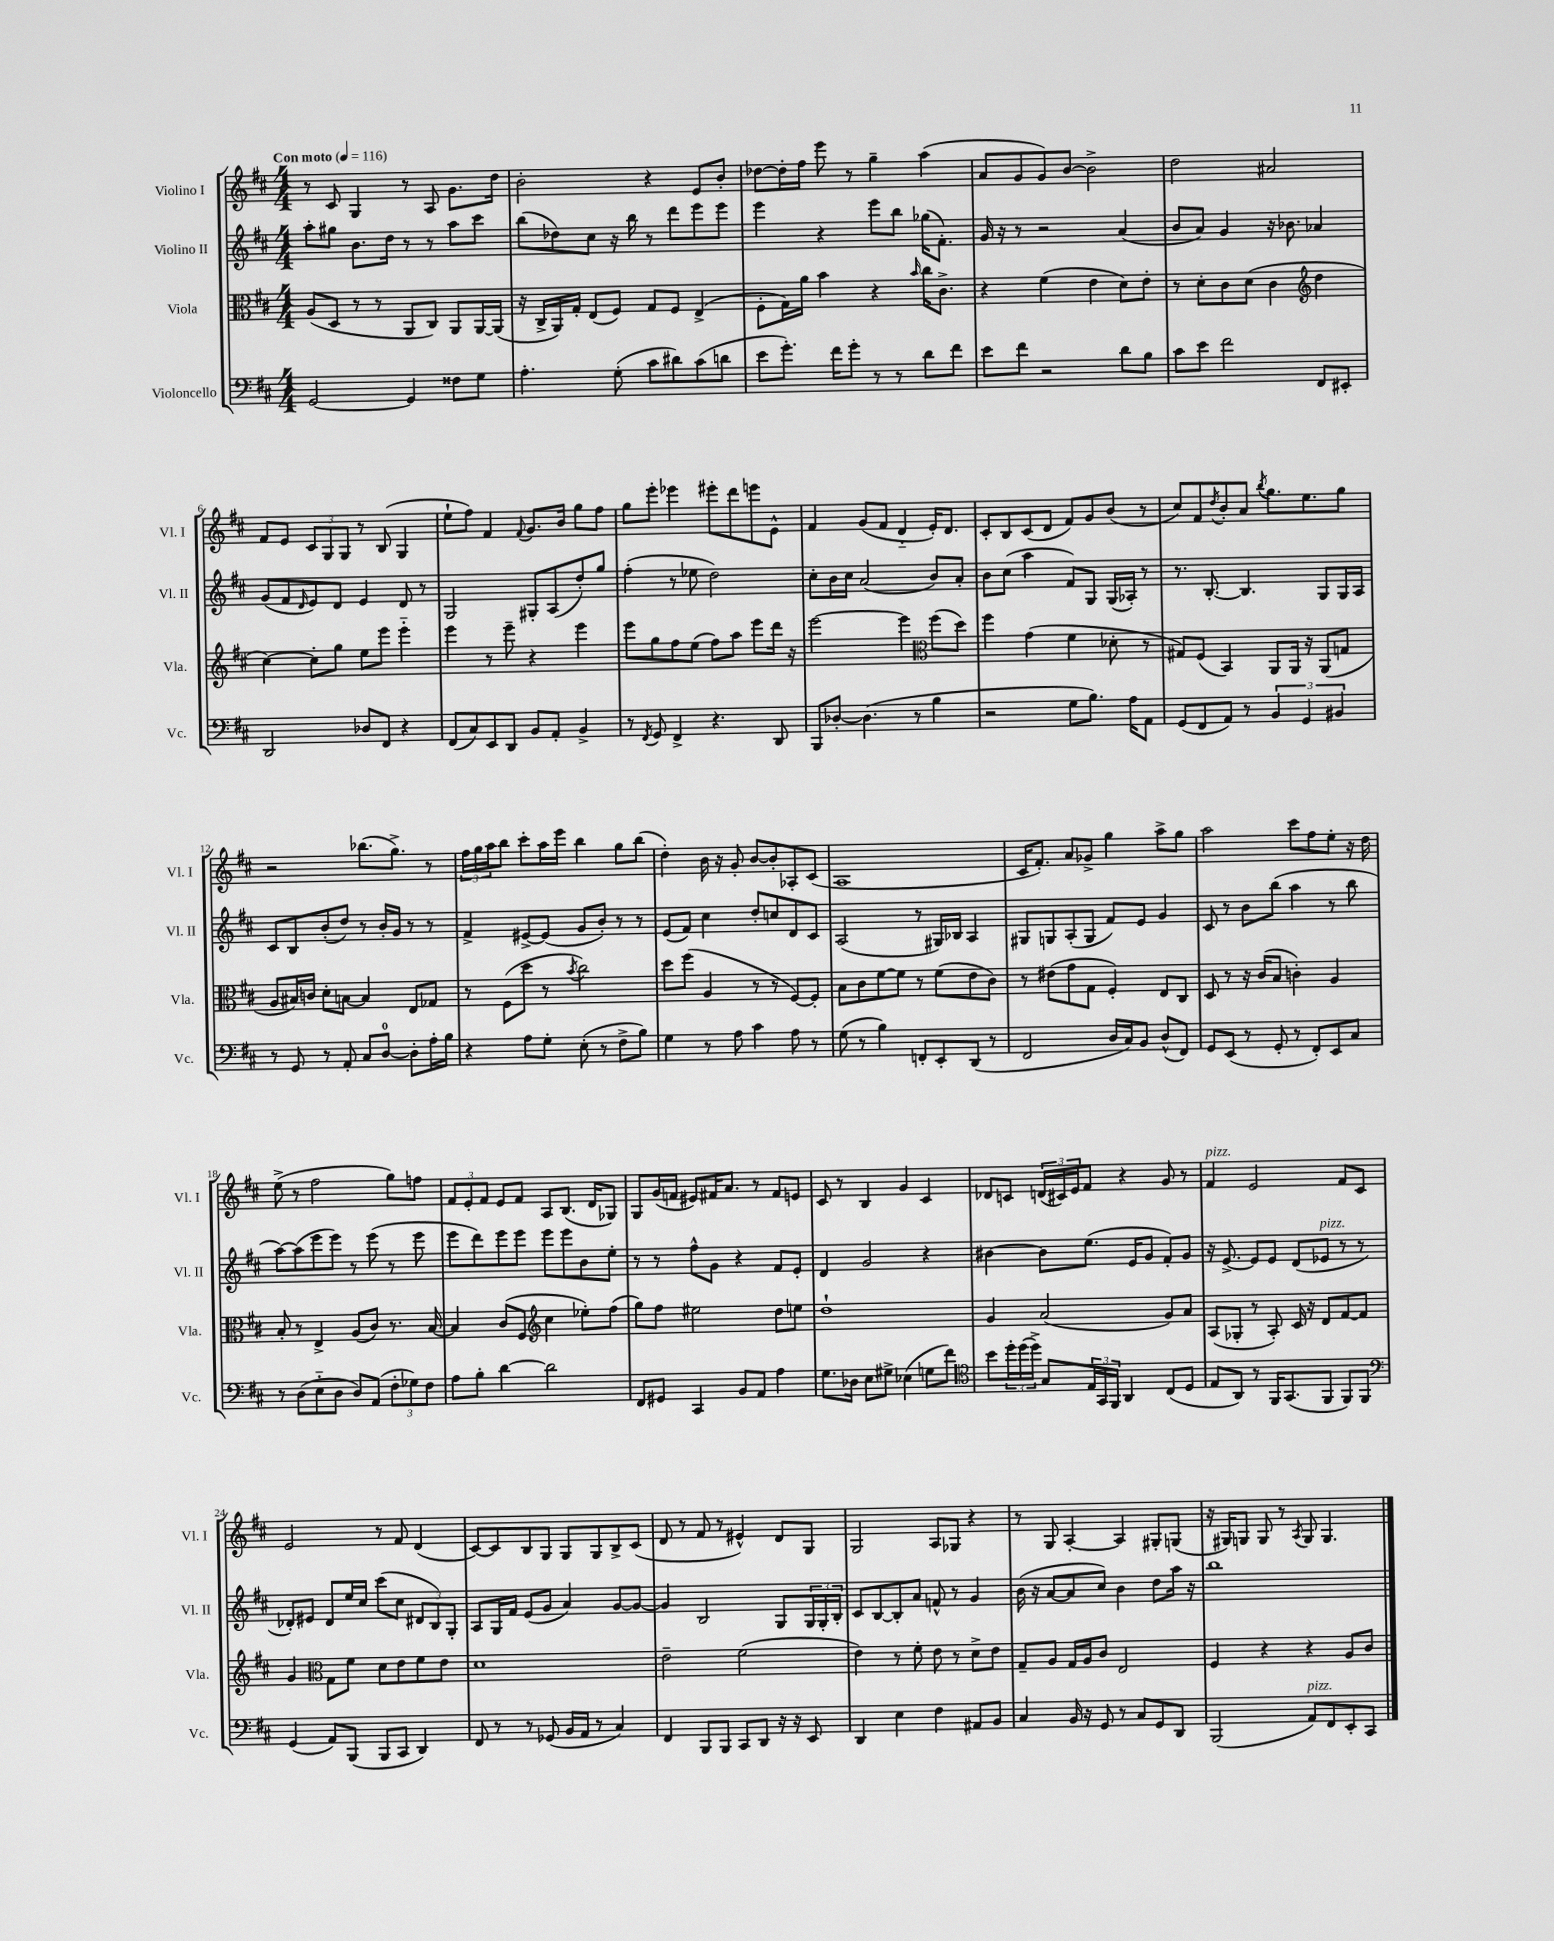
<<
\new StaffGroup <<
\new Staff = "s0" \with { instrumentName = "Violino I" shortInstrumentName = "Vl. I" } {
    \clef treble \key d \major \numericTimeSignature \time 4/4 \tempo "Con moto" 4 = 116
    r8 cis'8 g4 r8 a8 g'8. d''16 |
    b'2-. r4 e'8 b'8-. |
    des''8~ des''16-. fis''16 e'''8 r8 g''4-- a''4( |
    a'8 g'8 g'8) b'8~ b'2-> |
    d''2 ais'2 |
    fis'8 e'8 \tuplet 3/2 { cis'8 g8 g8 } r8 b8( g4 |
    e''8-! fis''8) fis'4 \appoggiatura { fis'8 } g'8. b'16 g''8 fis''8 |
    g''8 e'''8-. ees'''4 eis'''8-. d'''8 e'''8 e'8-^ |
    fis'4 g'8( fis'8 d'4-_ e'16-.) d'8. |
    cis'8-. b8 cis'8( d'8 fis'8) g'8 b'8( r8 |
    cis''8) fis'8 \acciaccatura { d''8 } b'8-. a'8 \acciaccatura { b''8 } g''8. e''8. g''8 |
    r2 bes''8.( g''8.->) r8 |
    \tuplet 3/2 { fis''16 g''16 a''16 } b''8 cis'''8-. a''16 e'''16 b''4 g''8 b''8( |
    d''4-.) b'16 r16 g'8-. b'8~ b'8-. aes8-. cis'8( |
    a1 |
    cis'16 fis'8.-.) a'8 ges'8-> g''4 a''8-> g''8 |
    a''2 cis'''8 fis''8 e''8-. r16 d''16 |
    e''8->( r8 fis''2 g''8) f''8 |
    \tuplet 3/2 { fis'8 e'8-. fis'8 } e'8 fis'8 a8 b8.( d'16 ges8) |
    g8 g'16( f'16 eis'8) fis'16 a'8. r8 fis'8 e'8 |
    cis'8 r8 b4 g'4 cis'4 |
    des'8 c'8 \tuplet 3/2 { d'16( cis'16) e'16 } fis'8 r4 g'8 r8 |
    fis'4^\markup { \italic "pizz." } e'2 fis'8 cis'8 |
    e'2 r8 fis'8 d'4( |
    cis'8~) cis'8 b8 g8 g8 g8 b8-> cis'8( |
    d'8 r8 fis'8 r8 eis'4-^) d'8 g8 |
    g2 a8 ges8 r4 |
    r8 g8 a4~-. a4 gis8-. g8( |
    r16 gis16) g8 g8 r8 \acciaccatura { a8 } g8 g4. \bar "|." |
}
\new Staff = "s1" \with { instrumentName = "Violino II" shortInstrumentName = "Vl. II" } {
    \clef treble \key d \major \numericTimeSignature \time 4/4
    a''8-. gis''8 b'8. d''16 r8 r8 a''8 cis'''8 |
    b''8( des''8) cis''8 r16 b''16 r8 d'''8 e'''8 e'''8 |
    e'''4 r4 e'''8 b''8 ges''16( fis'8.-.) |
    g'16 r16 r8 r2 a'4( |
    b'8 a'8) g'4 r16 bes'8. aes'4 |
    g'8( fis'8 \grace { d'16 } e'8) d'8 e'4 d'8 r8 |
    g2 gis8-. a8( d''8-.) g''8 |
    fis''4-.( r8 ees''8 d''2) |
    cis''8-. b'16 cis''16 a'2( b'8) a'8-. |
    b'8 cis''8( a''4 fis'8) g8 g16( aes16-.) r8 |
    r8. b8.~-. b4. g8 g16 a16 |
    cis'8 b8 b'8-.( d''8) r8 b'16-. g'16 r8 r8 |
    fis'4-> eis'8~-> eis'8( g'8 b'8-.) r8 r8 |
    e'8( fis'8) cis''4 d''8-. c''8 d'8 cis'8 |
    a2( r8 gis16) bes16 a4 |
    gis8 g8 a8-.( g8 fis'8) e'8 g'4 |
    cis'8 r8 b'8 b''8( a''4 r8 b''8 |
    a''8~) a''8( e'''8 e'''8) r8 e'''8( r8 e'''8 |
    e'''8 d'''8) e'''8 e'''8 e'''8 e'''8 b'8 e''8-. |
    r8 r8 fis''8-^ g'8 r4 fis'8 e'8-. |
    d'4 g'2 r4 |
    bis'4~ bis'8 e''8.( e'16 g'8 fis'8-.) g'8 |
    r16 e'8.~-> e'8 e'8 d'8( ees'8^\markup { \italic "pizz." } r8 r8 |
    des'8-.) eis'8 des'8 e''16 cis''16 cis'''8( cis''8 \tuplet 3/2 { dis'8 b8) g8-. } |
    a8 g16 fis'16 e'8( g'8 a'4) g'8~ g'8~ |
    g'4 b2 g8 \tuplet 3/2 { g16 g16-. b16-. } |
    cis'8 b8~ b8-. a'8 f'8-^ r8 g'4 |
    b'16( r16 a'8~ a'8 cis''8) b'4 d''8 a''16 r16 |
    b''1 \bar "|." |
}
\new Staff = "s2" \with { instrumentName = "Viola" shortInstrumentName = "Vla." } {
    \clef alto \key d \major \numericTimeSignature \time 4/4
    a8( d8 r8 r8 a,8 cis8) a,8 a,16~ a,16( |
    r16 cis16-> a,16) g16-. e8( fis8) g8 fis8 e4->( |
    fis8-. g16) a'16 b'4 r4 \grace { b'16 } cis''16 cis'8.-> |
    r4 fis'4( e'4 d'8) e'8-. |
    r8 d'8-. cis'8 d'8( cis'4 \clef treble d''4 |
    cis''4~) cis''8-. g''8 e''8 e'''8 e'''4-_ |
    e'''4 r8 e'''8-- r4 e'''4 |
    e'''8 g''8 fis''8 e''8( fis''8) a''8 e'''8 d'''16 r16 |
    e'''2~ e'''4 \clef alto fis''8( d''8) |
    fis''4 g'4( fis'4 des'8-. r8 |
    gis8) fis8( b,4) a,8 a,16 r16 a,8( g8 |
    a8 bis16) c'16 d'8-. b8~ b4 e8 ges8 |
    r8 fis8( d''8 r8 \acciaccatura { b'8 } cis''2) |
    d''8 fis''8( a4 r8 r8 fis8~) fis8-. |
    b8 cis'8 fis'8~ fis'8 r8 fis'8( e'8 cis'8) |
    r8 eis'8( g'8 g8 fis4-.) e8 cis8 |
    d8 r8 r16 cis'16( b8 c'4-.) a4 |
    b8-. r8 e4-> a8( cis'8) r8. b16~ |
    b4 cis'8( fis8 \clef treble cis''4 ees''8-.) fis''8( |
    g''8) fis''8 eis''2 d''8 e''8 |
    d''1-! |
    g'4 a'2( g'8) a'8 |
    a8( ges8-. r8 a8-.) cis'16 r16 d'8 fis'8~ fis'8 |
    g'4 \clef alto g8 fis'8 d'8 e'8 fis'8 e'8 |
    d'1 |
    e'2-- fis'2( |
    e'4) r8 fis'8-. e'8 r8 d'8-> e'8 |
    g8-- a8 g16 a16 cis'8 e2 |
    fis4 r4 r4 a8 cis'8 \bar "|." |
}
\new Staff = "s3" \with { instrumentName = "Violoncello" shortInstrumentName = "Vc." } {
    \clef bass \key d \major \numericTimeSignature \time 4/4
    g,2~ g,4 fisis8 g8 |
    a4.-. g8-.( cis'8 dis'8) cis'8( d'8 |
    e'8 g'8.-.) fis'16 g'8-. r8 r8 d'8 fis'8 |
    e'8 fis'8 r2 d'8 b8 |
    cis'8 e'8 fis'2 fis,8 eis,8-. |
    d,2 des8 fis,8 r4 |
    fis,8( cis8) e,8 d,8 b,8 a,8-. b,4-> |
    r8 \acciaccatura { fis,8 } g,8 fis,4-> r4. d,8 |
    b,,8 des8~-. des4.( r8 b4 |
    r2 g8 b8.) a16 a,8 |
    g,8( fis,8 a,8) r8 \tuplet 3/2 { b,4 g,4 bis,4 } |
    r8 g,8 r8 a,8-. cis8 d8-0~ d8-. a16-. b16 |
    r4 a8 g8-. e8-.( r8 fis8-> b8) |
    g4 r8 a8 cis'4 a8 r8 |
    g8( r8 b4) f,8-. e,8-. d,8( r8 |
    fis,2 d16 cis16) b,8 d8-^( fis,8) |
    g,8 e,8( r8 g,8-. r8 fis,8-.) e,8 cis8 |
    r8 d8( e8-_ d8 d8) a,8( \tuplet 3/2 { fis8-. ges8) fis8 } |
    a8 b8-. d'4~ d'2 |
    fis,8 gis,8 cis,4 b,8 a,8 a4 |
    g8. des16 e8 gis8-> ees4( g8 fis'8) |
    \clef tenor b'8 \tuplet 3/2 { d''16-. d''16( d''16->) } g8 \tuplet 3/2 { e16 g,16 fis,16 } a,4 cis8( d8 |
    e8 a,8) r8 fis,16 g,8.( fis,8 fis,8) fis,8 |
    \clef bass g,4( a,8) b,,8( b,,8 cis,8 d,4) |
    fis,8 r8 r8 ges,8( b,16 a,16 r8 cis4) |
    fis,4 b,,8 b,,8 cis,8 d,8 r16 r16 e,8 |
    d,4 e4 fis4 ais,8 b,8 |
    cis4 b,16 r16 g,8 r8 cis8 g,8 d,8 |
    b,,2( a,8^\markup { \italic "pizz." }) fis,8 e,8-. cis,8 \bar "|." |
}
>>
>>
